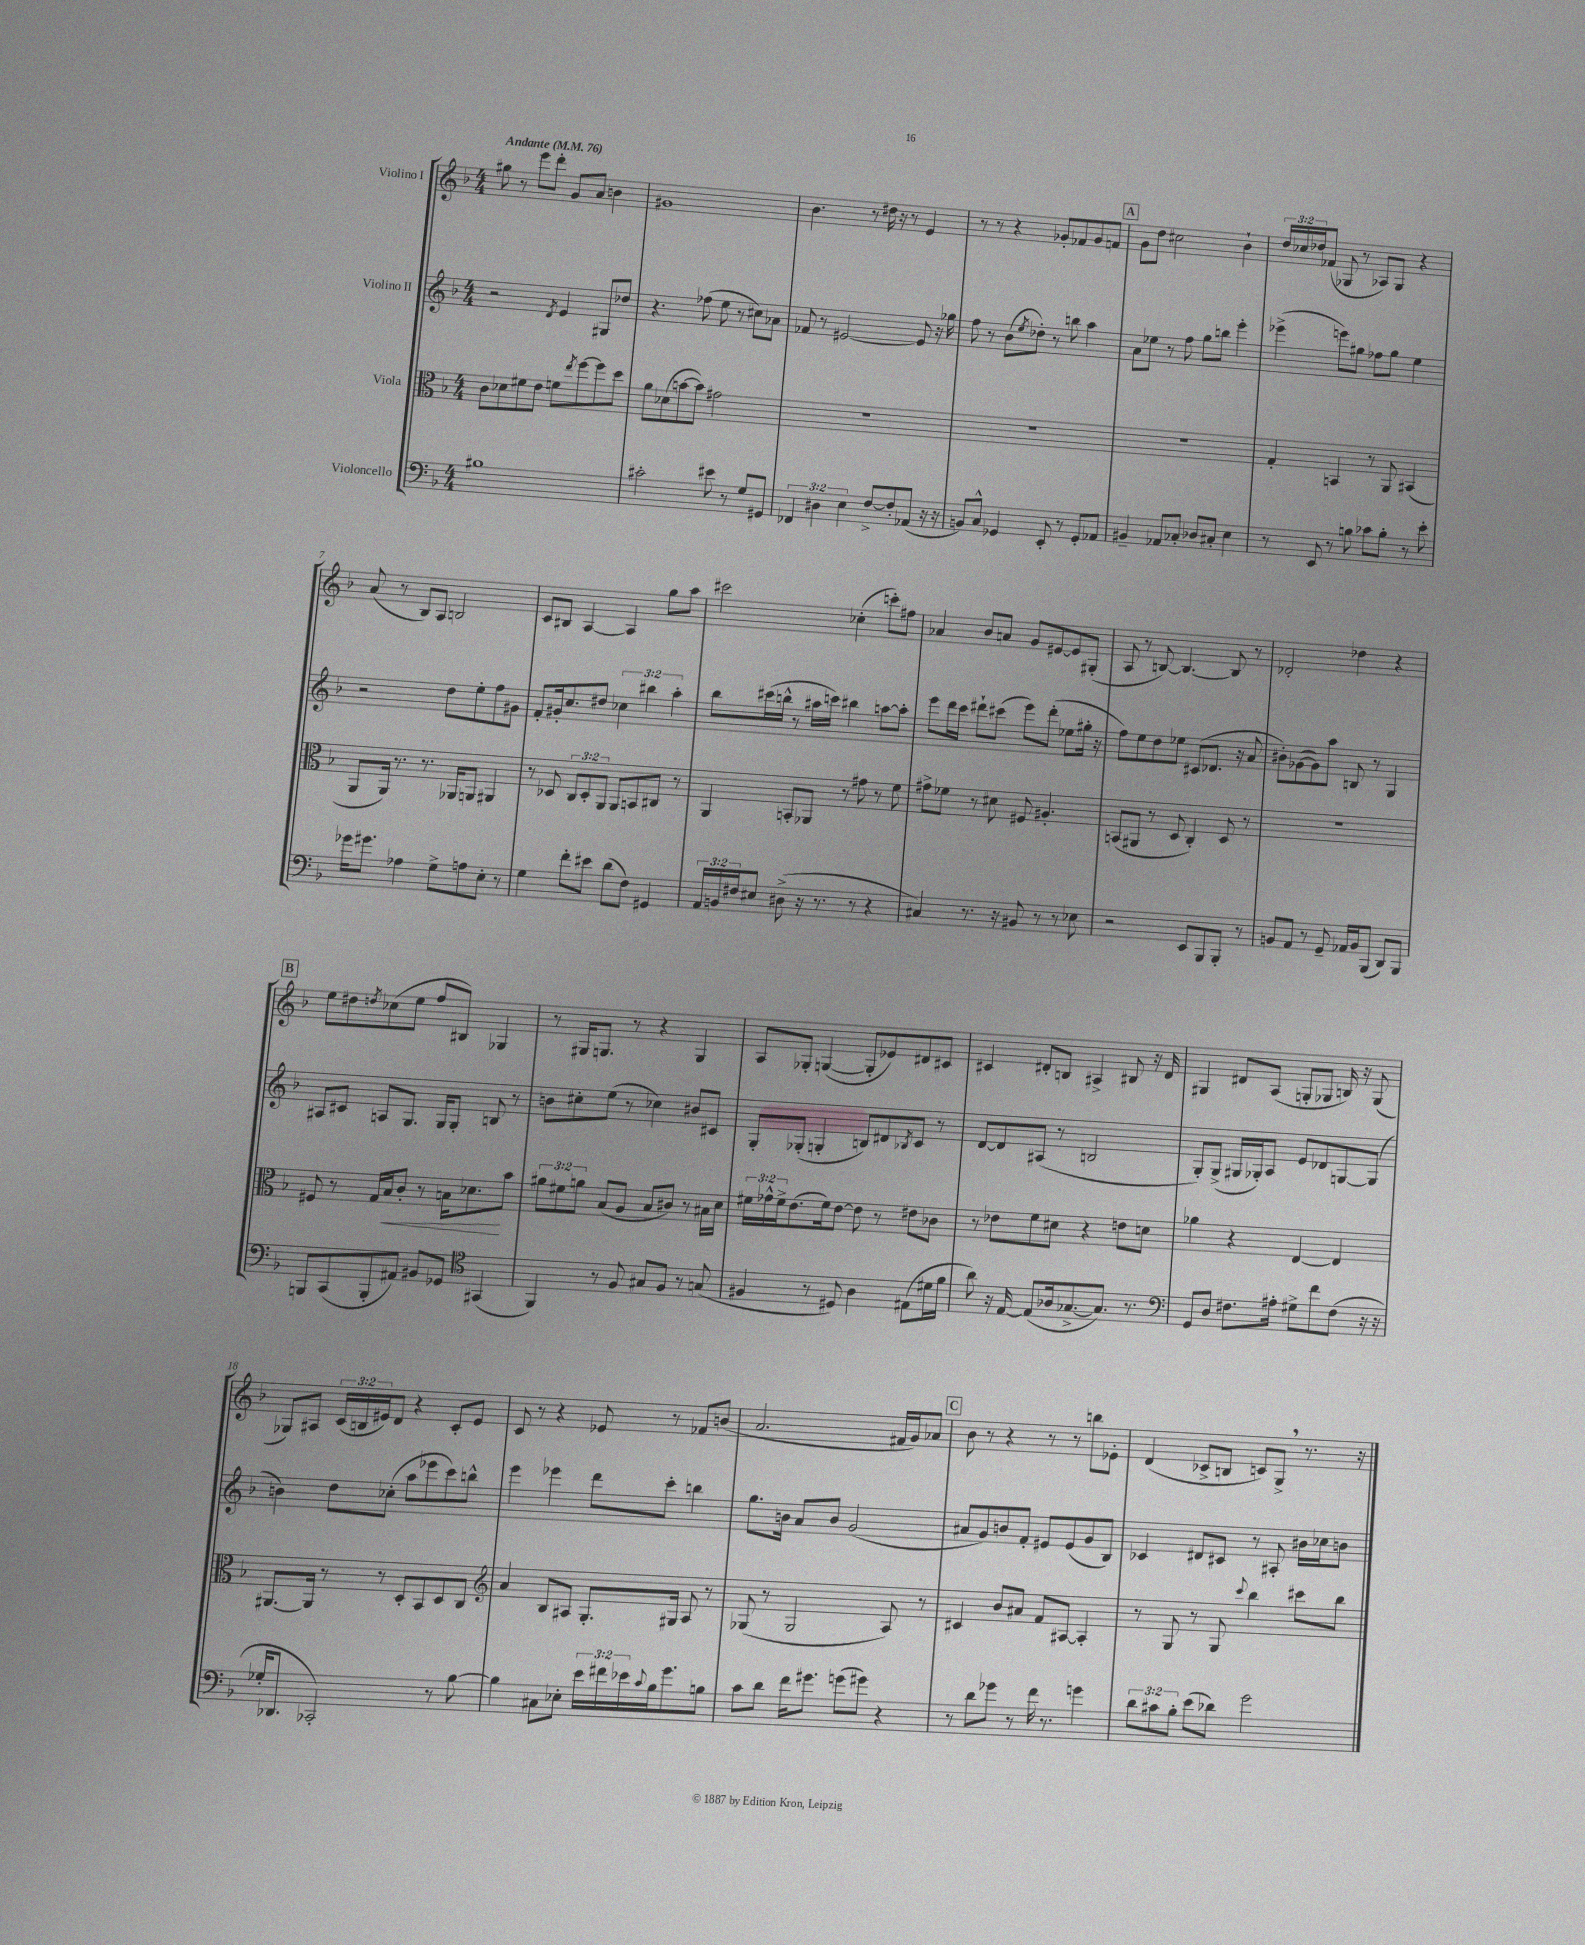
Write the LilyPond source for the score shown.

<<
\new StaffGroup <<
\new Staff = "s0" \with { instrumentName = "Violino I" } {
    \clef treble \key f \major \numericTimeSignature \time 4/4 \override Staff.TupletNumber.text = #tuplet-number::calc-fraction-text \tempo "Andante" 4 = 76
    gis''8 r8 e'''8 d'''8-. g'8 a'8 b'4 |
    gis'1 |
    bes'4. r8 dis''16 r16 r8 e'4 |
    r8 r8 r4 ges'8-. fes'8 ges'8 f'8 |
    \mark \markup { \box "A" } g'8 d''8 cis''2 bes'4-! |
    \tuplet 3/2 { d''16 ces''16 des''16 } fes'8( ges8 r8 aes8) ges8 r4 |
    a'8( r8 bes8) a8 b2 |
    c'8 bis8 a4~ a4 g''8 a''8 |
    cis'''2 ces''4-.( c'''8-.) fis''8 |
    aes'4 bes'8 a'8 g'8 eis'8~ eis'8 gis8-.( |
    a8 r8 b8~) b4.~ b8 r8 |
    des'2-. des''4 r4 |
    \mark \markup { \box "B" } e''8 dis''8 \acciaccatura { d''8 } ces''8( e''8 f''8 bis8) ges4 |
    r8 gis16 g8. r8 r4 g4 |
    a8 ges8-. g4~( g8-. ees'8) dis'8 cis'8 |
    cis'4 dis'8-. b8 ais4-> bis8 r16 dis'16 |
    gis4 dis'8 a8( g8-. ges8 b16) r16 ges8( |
    ges8) ais8 \tuplet 3/2 { c'16( b16 eis'16) } d'8 r4 c'8-. eis'8 |
    c'8 r8 r4 ees'8 r8 fes'8 b'8( |
    a'2. fis'16 g'16) aes'8 |
    \mark \markup { \box "C" } bes'8 r8 r4 r8 r8 b''8 ees'8-. |
    d'4( ces'8-> b8 c'8) g8-> \breathe r8. r16 \bar "|." |
}
\new Staff = "s1" \with { instrumentName = "Violino II" } {
    \clef treble \key f \major \numericTimeSignature \time 4/4 \override Staff.TupletNumber.text = #tuplet-number::calc-fraction-text
    r2 \acciaccatura { d'8 } e'4 gis8 des''8 |
    r4. fes''8( e''8 r8 cis''8) aes'8 |
    fes'8 r8 eis'2~ eis'8 r16 ges''16 |
    f''8 r8 bes'8( \acciaccatura { e''8 } des''8-.) r8 b''8 a''4 |
    \mark \markup { \box "A" } a'8 ees''8 r8 f''8 g''8 b''8 e'''4-. |
    ees'''4->( e'''8) gis''8 fes''8 gis''8 e''4 |
    r2 d''8 e''8-. f''8 gis'8 |
    f'8-. gis'16-. c''8. dis''8 \tuplet 3/2 { ces''4 bis''4 a''4-. } |
    bes''8 cis'''16( b''16-^ r8 ais''16 c'''16) bis''4 a''8~ a''8-. |
    e'''8 d'''16 c'''16 dis'''8-! cis'''8( e'''8) dis'''8-.( ees''8 gis''16-. r16 |
    f''8) e''8 d''8 ees''8 cis'8( des'8. r16 a'8 |
    bis'8-.) ges'8~( ges'8) a''8 b8 r8 g4 |
    \mark \markup { \box "B" } ais8 cis'8 a8 g8. g16 g8-. b8 r8 |
    b'8 cis''8-. e''8( r8 ces''4) bis'8 cis'8 |
    g8-. ges8-.( g4-. b8) dis'8 \acciaccatura { bes8 } c'8 r8 |
    d'8~ d'8 ais8( r8 b2 |
    g8-.) g8->( gis16 ges16-.) a8 e'8 des'8 g8~ g8( |
    b'4) d''8 ces''8-.( a''8 ees'''8 c'''8) b''8-^ |
    e'''4 ees'''4 d'''8 c'''8-. b''4 |
    g''8. b'16 a'8 b'8 g'2( |
    \mark \markup { \box "C" } ais'8 g'8) b'8 f'8-. eis'8 eis'8( g'8 bes8) |
    ces'4 dis'8 cis'8 r8 ais8-. bis'16 ces''16 b'8 \bar "|." |
}
\new Staff = "s2" \with { instrumentName = "Viola" } {
    \clef alto \key f \major \numericTimeSignature \time 4/4 \override Staff.TupletNumber.text = #tuplet-number::calc-fraction-text
    c'8 des'8 fis'8 e'8 f'8 \acciaccatura { e''8 } f''8~ f''8 d''8 |
    a'8 des'8( b'8~ b'8) gis'2 |
    R1 |
    R1 |
    \mark \markup { \box "A" } R1 |
    g4-. b,4 r8 a,8 bis,4( |
    a,8 a,16) r8. r8. aes,16 a,8 ais,4 |
    r8 des8 \tuplet 3/2 { c8 des8-. a,8 } a,8 b,8 cis8 r8 |
    a,4 b,8-. aes,8 r8 gis'8 r8 f'8 |
    gis'8-> fes'8 r8 dis'8 fis8 ais4.-. |
    b,8( ais,8 r8 d8 c4-.) d8 r8 |
    r1 |
    \mark \markup { \box "B" } fis8 r8 g16 bes16\< c'8-. r8 b16 des'8.\! bes'8 |
    \tuplet 3/2 { ais'8 fis'8 a'8 } bes8( a8 bes8 cis'8) r8 bis16 d'16 |
    \tuplet 3/2 { fis'16 ges'16-^ fis'16-> } e'8.( fis'16) e'8~ e'8 r8 eis'8 ces'8 |
    r8 ees'8 f'8 dis'8 r4 e'8 d'8 |
    aes'4 r4 e4~ e4 |
    ais,8.~ ais,16 r8 r8 d8-. bes,8 d8 c8 |
    \clef treble a'4 bes8 ais8 g8.-. gis16 ais8 r8 |
    ges8( r8 ges2 a8) r8 |
    \mark \markup { \box "C" } cis'4 bes'8 ais'8 f'8 ais8~ ais4-. |
    r8 g8 r8 g8 \appoggiatura { c'''8 } bes''4 cis'''8 bes''8 \bar "|." |
}
\new Staff = "s3" \with { instrumentName = "Violoncello" } {
    \clef bass \key f \major \numericTimeSignature \time 4/4 \override Staff.TupletNumber.text = #tuplet-number::calc-fraction-text
    bis1 |
    cis'2-. eis'8 r8 g8 gis,8 |
    \tuplet 3/2 { fes,4 dis4 e4 } f8~-> f8-. aes,8( r16 r16 |
    b,8) c8-^ ges,4 e,8-. r8 ges,8-. aes,8 |
    \mark \markup { \box "A" } bis,4-- aes,8 ces8-. des8 cis8-. e4 |
    r8 e,8 r8 b8 ces'8 b8-. r8 e'8-. |
    ges'16 gis'8. aes4 g8-> a8 e8-. r8 |
    g4 f'8-. eis'8 d'8( f8) gis,4 |
    \tuplet 3/2 { a,16 b,16 fis16 } eis8 dis8->( r16 r8. r8 r4 |
    cis4) r8. r16 bis,8 r8 r8 ees8 |
    r2 e,8 bes,,8 bes,,8-. r8 |
    b,8 a,8 r8 g,8-- aes,16 b,16 bes,,8( d,8) bes,,8 |
    \mark \markup { \box "B" } b,,8 c,8( b,,8-. ais,8) bis,8 ges,8 \clef tenor gis,4( |
    f,4) r8 f8 gis8 f8 r8 g8( |
    fis4 r8 dis8) a4 eis8( dis'16 f'16 |
    a'8) r16 e16~ e8( aes16 ges8.~-> ges8.) r8. |
    \clef bass g,8 d8 fis8. ais16-. gis8-> f'8 fis8( r16 r16 |
    ges16-. des,8. ces,2-.) r8 bes8~ |
    bes4 cis8 ees8-. \tuplet 3/2 { e'16 fis'16 ees'16 } \appoggiatura { c'8 } bes16 g'8. b8 |
    c'8 d'8 f'16 gis'8. g'8( gis'8) r4 |
    \mark \markup { \box "C" } r8 d'8 ges'8 r8 f'16 r8. g'4 |
    \tuplet 3/2 { d'8 cis'8 bes8-. } e'8( des'8) g'2 \bar "|." |
}
>>
>>
